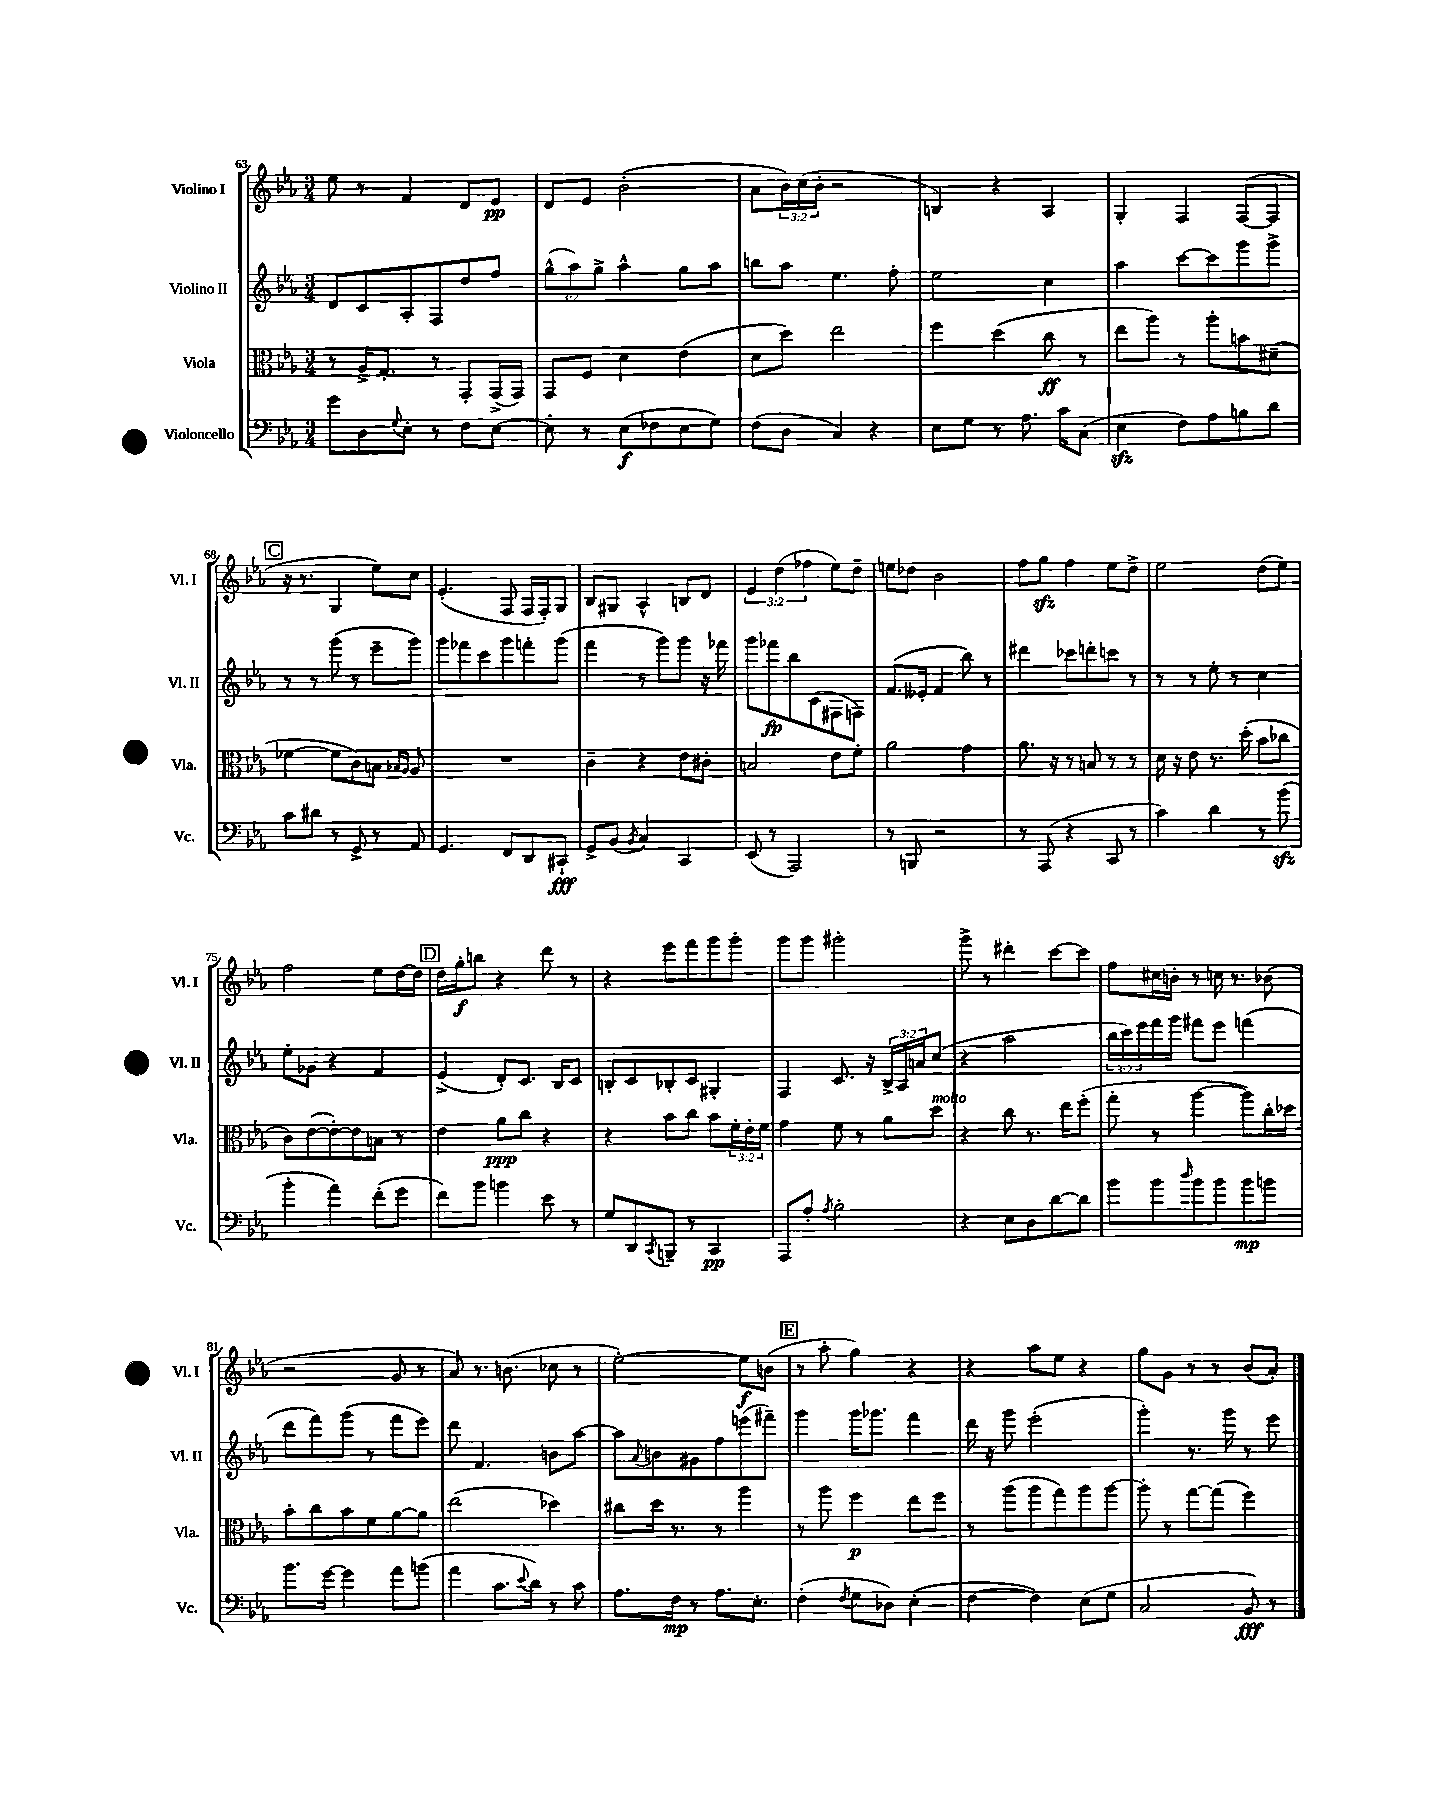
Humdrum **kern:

**kern	**kern	**kern	**kern
*staff4	*staff3	*staff2	*staff1
*clefF4	*clefC3	*clefG2	*clefG2
*k[b-e-a-]	*k[b-e-a-]	*k[b-e-a-]	*k[b-e-a-]
*M3/4	*M3/4	*M3/4	*M3/4
8g	8r	8d	8ee-
8D	16A-^	8c	8r
.	8.G'	.	.
8qqG	.	.	.
8E-'	.	8A-'	4f
8r	8r	8F	.
8F	8GG'	8dd	8d
[8E-	(16GG^	8ff	8e-
.	16GG)	.	.
=	=	=	=
8E-']	8GG	(12gg^^	8d
.	.	12aa-)	.
8r	8F	.	8e-
.	.	12gg^	.
(8E-	4d	4aa-^^	(2b-'
8F-	.	.	.
8E-	(4e-	8gg	.
8G)	.	8aa-	.
=	=	=	=
(8F	8d	8bb	8a-
8D	8dd)	8aa-	24b-)
.	.	.	(24cc
.	.	.	24b-'
4C)	2ee-	4.ee-	2r
4r	.	.	.
.	.	8ff'	.
=	=	=	=
8E-	4ff	2ee-	4B)
8G	.	.	.
8r	(4dd	.	4r
8.A-	.	.	.
.	8cc	4cc	4A-
16c	.	.	.
(8C	8r	.	.
=	=	=	=
4E-	8ee-	4aa-	4G'
.	8aa-)	.	.
8F)	8r	[8ccc	4F
8A-	8aa-'	8ccc]	.
8B	8b	8ggg	([8F
8d	(8d#~	8ggg^	8F]
=	=	=	=
8c	[4f-	8r	16r
.	.	.	8.r
8d#	.	8r	.
8r	8f-]	(8ggg	4G
8GG^	8c)	8r	.
8r	8B	8eee-~	8ee-)
.	16qqB-	.	.
.	16qqA-	.	.
8AA-	8A-	8ggg)	8cc
=	=	=	=
4.GG	2.r	8ggg	(4.e-'
.	.	8fff-	.
.	.	8ccc	.
8FF	.	8ggg	8F
8DD	.	8fff'	16F
.	.	.	16F')
8CC#`	.	(8ggg	8G
=	=	=	=
8GG^	4c~	4fff	8B-
(8BB-	.	.	8G#
8qBB-	.	.	.
4C)	4r	8r	4A-^^
.	.	8ggg)	.
4CC	8e-	8ggg	8B
.	8c#'	16r	8d
.	.	16fff-	.
=	=	=	=
(8EE-	2B	8ggg	6e-
8r	.	8fff-	.
.	.	.	(6dd
2AAA-)	.	8bb-	.
.	.	.	6ff-
.	.	(8c	.
.	8e-	8F#	8ee-)
.	8f'	8F)	8dd~
=	=	=	=
8r	2a-	(8.f	8ee
8BBB	.	.	8dd-
.	.	16e--'	.
2r	.	4f	2b-
.	4g	8bb-)	.
.	.	8r	.
=	=	=	=
8r	8.a-	4ddd#	8ff
(8AAA-	.	.	8gg
.	16r	.	.
4r	8r	8ccc-	4ff
.	8B	8ddd'	.
8CC	8r	8ccc	8ee-
8r	8r	8r	8dd^
=	=	=	=
4c)	16d	8r	2ee-
.	16r	.	.
.	8e-	8r	.
4d	8.r	8ee-'	.
.	.	8r	.
.	(16dd'	.	.
8r	8b-	4cc	(8dd
(8b-	8cc-	.	8ee-)
=	=	=	=
4b-'	8c)	8ee-'	2ff
.	([8e-	8g-	.
4a-)	8e-'_)	4r	.
.	8e-]	.	.
(8f'	8B	4f	8ee-
8g	8r	.	[16dd
.	.	.	16dd]
=	=	=	=
8f)	4e-	(4e-^	16dd
.	.	.	16gg'
8b-	.	.	8bb
4b	8a-	8d')	4r
.	8cc	8.c	.
8e-	4r	.	8ddd
.	.	16B-	.
8r	.	8c	8r
=	=	=	=
8G	4r	8B'	4r
8DD	.	8c	.
8qCC	.	.	.
8BBB~	8b-	8B-'	8eee-
8r	8cc	8c	8fff
4CC	8b-	4G#'	8ggg
.	24f'	.	8ggg'
.	24e-'	.	.
.	24f	.	.
=	=	=	=
8AAA-	4g	4F	8ggg
8A-'	.	.	8ggg
8qA-	.	.	.
2B-'	8f	8.c	2ggg#'
.	8r	.	.
.	.	16r	.
.	8a-	24B-^	.
.	.	24A-	.
.	.	24a	.
.	8dd	(8cc	.
=	=	=	=
4r	4r	4r	8ggg^
.	.	.	8r
8E-	8cc	2aa-	4ddd#'
8D	8.r	.	.
[8d	.	.	[8ccc
.	16ee-	.	.
8d]	(8ff'	.	8ccc]
=	=	=	=
8b-	8gg'	24bb-	8ff
.	.	24ccc)	.
.	.	24eee-	.
8b-	8r	16fff	16cc#
.	.	16ggg	16b'
16qqdd	.	.	.
8b-	[4aa-	8fff#	8r
8b-	.	8eee-	16cc
.	.	.	8.r
8b-	8aa-])	(4fff	.
8b	16cc'	.	(8b-
.	16dd-	.	.
=	=	=	=
8.b-	8b-'	8ddd	2r
.	8cc	8fff)	.
[16g	.	.	.
4g]	8b-	(8ggg	.
.	8f	8r	.
8a-	[8a-	8fff	8g
(8b	8a-]	8eee-)	8r
=	=	=	=
4a-	(2ee-	8ddd	8a-)
.	.	4.f	8.r
8.c	.	.	.
.	.	.	(8.b
8qqe-	.	.	.
16d)	.	.	.
8r	4dd-)	8b	8cc-
8c	.	[8aa-	8r
=	=	=	=
8.A-	8cc#	8aa-]	[2ee-')
.	.	8qqa-	.
.	16dd	8b	.
16F	8.r	.	.
8r	.	8g#	.
8.A-	8r	8ff	.
.	4aa-	(8eee	8ee-]
8.E-'	.	.	.
.	.	8fff#~)	(8b
=	=	=	=
(4F'	8r	4ggg	8r
.	8aa-	.	8aa-'
8qF	.	.	.
8G	4ff	16ggg	4gg)
.	.	8.ggg-	.
8D-)	.	.	.
(4E-'	8ee-	4fff	4r
.	8ff	.	.
=	=	=	=
[4F	8r	16ddd	4r
.	.	16r	.
.	(8aa-	8ggg	.
4F])	8aa-	(2eee-'	8aa-
.	8gg)	.	8ee-
(8E-	8aa-	.	4r
8G	[8aa-	.	.
=	=	=	=
2C	8aa-']	4ggg')	8gg
.	8r	.	8g
.	[8gg	8.r	8r
.	(8gg]	.	8r
.	.	16ggg	.
8BB-)	4ff)	8r	(8b-
8r	.	8eee-	8a-')
==	==	==	==
*-	*-	*-	*-
